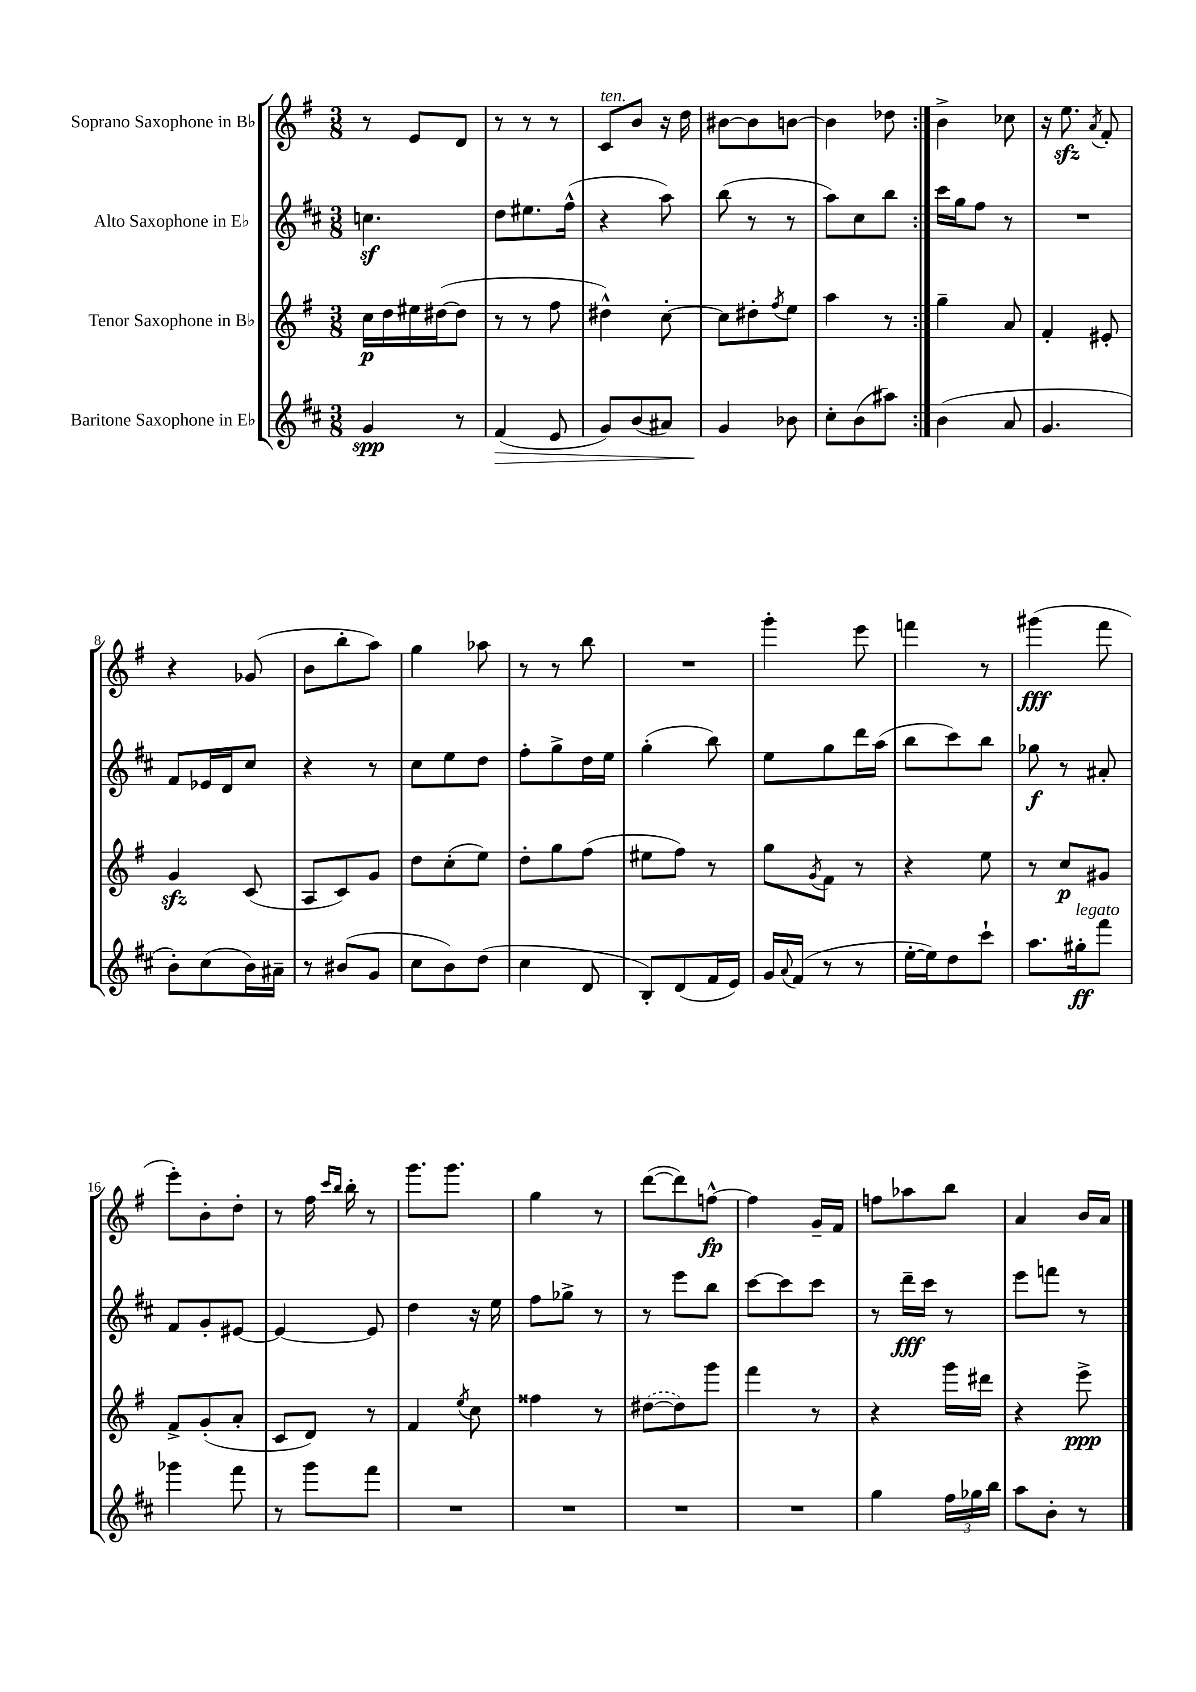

**kern	**kern	**kern	**kern
*staff4	*staff3	*staff2	*staff1
*clefG2	*clefG2	*clefG2	*clefG2
*k[f#c#]	*k[f#]	*k[f#c#]	*k[f#]
*M3/8	*M3/8	*M3/8	*M3/8
4g	16cc	4.cc	8r
.	16dd	.	.
.	16ee#	.	8e
.	([16dd#	.	.
8r	8dd#]	.	8d
=	=	=	=
(4f#	8r	8dd	8r
.	8r	8.ee#	8r
8e	8ff#	.	8r
.	.	(16ff#^^	.
=	=	=	=
8g)	4dd#^^)	4r	8c
(8b	.	.	8b
8a#)	[8cc'	8aa)	16r
.	.	.	16dd
=	=	=	=
4g	8cc]	(8bb	[8b#
.	8dd#'	8r	8b#]
.	8qff#	.	.
8b-	8ee	8r	[8b
=	=	=	=
8cc#'	4aa	8aa)	4b]
(8b	.	8cc#	.
8aa#)	8r	8bb	8dd-
=:|!	=:|!	=:|!	=:|!
(4b	4gg~	16ccc#	4b^
.	.	16gg	.
.	.	8ff#	.
8a	8a	8r	8cc-
=	=	=	=
4.g	4f#'	4.r	16r
.	.	.	8.ee
.	.	.	8qa
.	8e#'	.	8f#'
=	=	=	=
8b')	4g	8f#	4r
(8cc#	.	16e-	.
.	.	16d	.
16b)	(8c	8cc#	(8g-
16a#~	.	.	.
=	=	=	=
8r	8A	4r	8b
(8b#	8c)	.	8bb'
8g	8g	8r	8aa)
=	=	=	=
8cc#	8dd	8cc#	4gg
8b)	(8cc'	8ee	.
(8dd	8ee)	8dd	8aa-
=	=	=	=
4cc#	8dd'	8ff#'	8r
.	8gg	8gg^	8r
8d	(8ff#	16dd	8bb
.	.	16ee	.
=	=	=	=
8B')	8ee#	(4gg'	4.r
(8d	8ff#)	.	.
16f#	8r	8bb)	.
16e)	.	.	.
=	=	=	=
16g	8gg	8ee	4ggg'
8qqa	.	.	.
(16f#	.	.	.
.	8qg	.	.
8r	8f#	8gg	.
8r	8r	16ddd	8eee
.	.	(16aa	.
=	=	=	=
[16ee'	4r	8bb	4fff
16ee])	.	.	.
8dd	.	8ccc#)	.
8ccc#`	8ee	8bb	8r
=	=	=	=
8.aa	8r	8gg-	(4ggg#
.	8cc	8r	.
16gg#'	.	.	.
8fff#	8g#	8a#'	8fff#
=	=	=	=
4ggg-	8f#^	8f#	8eee')
.	(8g'	8g'	8b'
8fff#	8a'	[8e#	8dd'
=	=	=	=
8r	8c	4e#_	8r
8ggg	8d)	.	16ff#
.	.	.	16qqccc
.	.	.	16qqbb
.	.	.	16bb'
8fff#	8r	8e#]	8r
=	=	=	=
4.r	4f#	4dd	8.ggg
.	.	.	8.ggg
.	8qee	.	.
.	8cc	16r	.
.	.	16ee	.
=	=	=	=
4.r	4ff##	8ff#	4gg
.	.	8gg-^	.
.	8r	8r	8r
=	=	=	=
4.r	([8dd#	8r	([8ddd
.	8dd#])	8eee	8ddd])
.	8ggg	8bb	[8ff^^
=	=	=	=
4.r	4fff#	[8ccc#	4ff]
.	.	8ccc#]	.
.	8r	8ccc#	16g~
.	.	.	16f#
=	=	=	=
4gg	4r	8r	8ff
.	.	16ddd~	8aa-
.	.	16ccc#	.
24ff#	16ggg	8r	8bb
24gg-	.	.	.
.	16ddd#	.	.
24bb	.	.	.
=	=	=	=
8aa	4r	8eee	4a
8b'	.	8fff	.
8r	8eee^	8r	16b
.	.	.	16a
==	==	==	==
*-	*-	*-	*-
